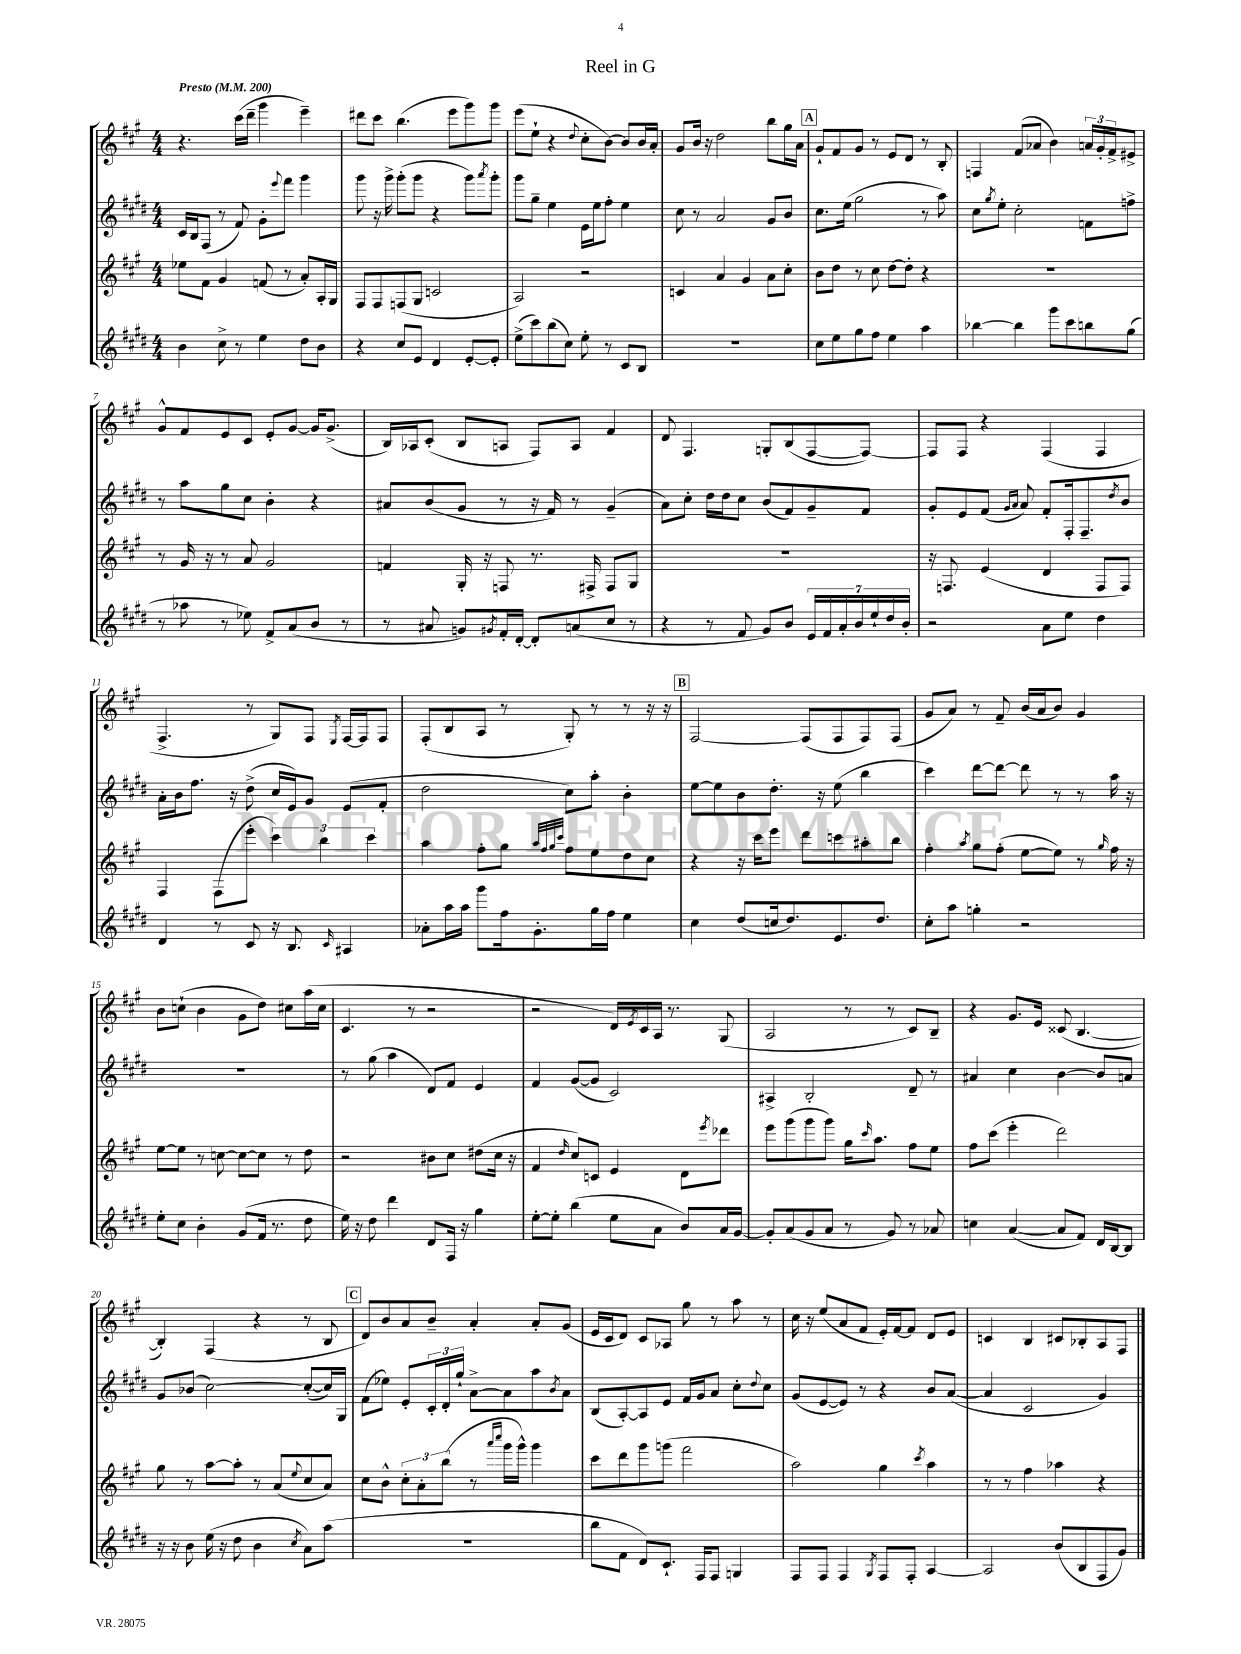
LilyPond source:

\header { title = "Reel in G" }
<<
\new StaffGroup <<
\new Staff = "s0" {
    \clef treble \key a \major \numericTimeSignature \time 4/4 \tempo "Presto" 4 = 200
    r4. cis'''16( d'''16-- gis'''4 e'''4--) |
    dis'''8 cis'''8 b''4.( e'''8 gis'''8) gis'''8 |
    e'''8( e''8-! r4 \appoggiatura { d''8 } cis''8-. b'8~) b'8 b'16 a'16-. |
    gis'8 b'16 r16 d''2 b''8 gis''16 a'16 |
    \mark \markup { \box "A" } gis'8-! fis'8 gis'8 r8 e'8 d'8 r8 b8-. |
    f4 fis'8( aes'8 b'4) \tuplet 3/2 { a'16 gis'16-. fis'16-> } eis'8-> |
    gis'8-^ fis'8 e'8 cis'8 e'8-. gis'8~ gis'16 gis'8.->( |
    b16) aes16 cis'8-.( b8 a8 fis8) a8 fis'4 |
    d'8 fis4. g8-. b8( fis8~ fis8~) |
    fis8 fis8 r4 fis4( fis4 |
    fis4.-> r8 gis8) fis8 \acciaccatura { e8 } fis16~ fis16 fis8 |
    fis8-.( b8 a8 r8 gis8-.) r8 r8 r16 r16 |
    \mark \markup { \box "B" } fis2~ fis8( fis8 fis8) fis8( |
    gis'8 a'8) r8 fis'8-- b'16( a'16 b'8) gis'4 |
    b'8 c''8-!( b'4 gis'8 d''8) cis''8 a''16( cis''16 |
    cis'4. r8 r2 |
    r2 d'16) \acciaccatura { e'8 } cis'16 a16 r8. gis8( |
    a2 r8 r8 cis'8) b8-- |
    r4 gis'8. e'16 cisis'8( b4.~ |
    b4-.) fis4( r4 r8 b8 |
    \mark \markup { \box "C" } d'8) b'8 a'8 b'8-- a'4-. a'8-. gis'8( |
    e'16 cis'16 d'8) cis'8 aes8 gis''8 r8 a''8 r8 |
    cis''16 r16 e''8( a'8 fis'8 e'16-.) fis'16~ fis'8 d'8 e'8 |
    c'4 b4 cis'8 bes8-. a8 fis8 \bar "|." |
}
\new Staff = "s1" {
    \clef treble \key e \major \numericTimeSignature \time 4/4
    cis'16 b16 fis8( r8 fis'8) gis'8-. \appoggiatura { e'''8 } fis'''8 gis'''4 |
    gis'''8 r16 gis'''16-> gis'''8-.( gis'''8 r4 gis'''8) \acciaccatura { a'''8 } gis'''8-. |
    gis'''8 gis''8-- e''4 e'16 e''16 fis''8-. e''4 |
    cis''8 r8 a'2 gis'8 b'8 |
    \mark \markup { \box "A" } cis''8. e''16( gis''2 r8 a''8) |
    cis''8 \acciaccatura { gis''8 } e''8-. cis''2-. f'8 f''8-> |
    r8 a''8 gis''8 cis''8 b'4-. r4 |
    ais'8 b'8( gis'8 r8 r16 fis'16) r8 gis'4--( |
    a'8) cis''8-. dis''16 dis''16 cis''8 b'8( fis'8) gis'8-- fis'8 |
    gis'8-. e'8 fis'8( \grace { gis'16 a'16 } a'8) fis'8-. fis16-. fis8.-- \acciaccatura { dis''8 } b'8 |
    a'16-. b'16 fis''8. r16 dis''8->( cis''16 e'16) gis'8 e'8( fis'8-. |
    dis''2 cis''8) a''8-. b'4-. |
    \mark \markup { \box "B" } e''8~ e''8 b'8 dis''8.-. r16 e''8( b''4 |
    cis'''4) dis'''8~ dis'''8~ dis'''8 r8 r8 a''16 r16 |
    R1 |
    r8 gis''8( a''4 dis'8) fis'8 e'4 |
    fis'4 gis'8~( gis'8 cis'2) |
    ais4-> b2-. dis'8-- r8 |
    ais'4 cis''4 b'4~ b'8 a'8 |
    gis'8 bes'8( cis''2~) cis''8~-.( cis''16) gis16 |
    \mark \markup { \box "C" } fis'8( ees''8) e'8-. \tuplet 3/2 { cis'16-. dis'16-. gis''16-! } a'8~-> a'8 a''8 \acciaccatura { b'8 } a'8 |
    b8( a8~-.) a8 e'8 fis'16 gis'16 a'8 cis''8-. \appoggiatura { dis''8 } cis''8 |
    gis'8( e'8~ e'8) r8 r4 b'8 a'8~( |
    a'4 cis'2 gis'4) \bar "|." |
}
\new Staff = "s2" {
    \clef treble \key a \major \numericTimeSignature \time 4/4
    ees''8 fis'8 gis'4 f'8( r8 a'8-.) a16-. gis16 |
    fis8 fis8 f8( gis8 c'2 |
    a2) r2 |
    c'4 a'4 gis'4 a'8 cis''8-. |
    \mark \markup { \box "A" } b'8 d''8 r8 cis''8 d''8~ d''8-. r4 |
    R1 |
    r8 gis'16 r16 r8 a'8 gis'2 |
    f'4 gis16-. r16 f8 r8. fis16-> fis8 gis8 |
    R1 |
    r16 f8. e'4( d'4 f8 f8) |
    fis4 fis8( e'''8-. \tuplet 3/2 { cis'''4) b''4 cis'''4 } |
    a''4 fis''8-. gis''8 \grace { a''32 fis''32 gis''32 cis'''32 } fis''8 e''8 d''8 cis''8 |
    \mark \markup { \box "B" } r4 r16 cis'''16 e'''8 d'''8 c'''8 ais''8-. b''8 |
    fis''4-. \acciaccatura { a''8 } gis''8 fis''8-.( e''8~ e''8) r8 \grace { gis''16 } fis''16 r16 |
    e''8~ e''8 r8 c''8~ c''8~ c''8 r8 d''8 |
    r2 bis'8 cis''8 dis''8( cis''16 r16 |
    fis'4 \grace { d''16 } cis''8) c'8 e'4 d'8 \acciaccatura { e'''8 } des'''8 |
    e'''8 gis'''8( gis'''8 gis'''8) gis''16 \grace { cis'''16 } a''8. fis''8 e''8 |
    fis''8 cis'''8( e'''4-. d'''2) |
    gis''8 r8 a''8~ a''8-. r8 a'8( \appoggiatura { e''8 } cis''8 a'8) |
    \mark \markup { \box "C" } cis''8 b'8-^ \tuplet 3/2 { cis''8-. a'8-. b''8( } r8 \grace { a'''16 cis''''16 } gis'''16 gis'''16-^) gis'''4 |
    cis'''8 d'''8 gis'''8 g'''8( fis'''2 |
    a''2) gis''4 \acciaccatura { cis'''8 } a''4 |
    r8 r8 fis''4 aes''4 r4 \bar "|." |
}
\new Staff = "s3" {
    \clef treble \key e \major \numericTimeSignature \time 4/4
    b'4 cis''8-> r8 e''4 dis''8 b'8 |
    r4 cis''8 e'8 dis'4 e'8~-. e'8-. |
    e''8->( cis'''8) b''8( cis''8) e''8-. r8 cis'8 b8 |
    R1 |
    \mark \markup { \box "A" } cis''8 e''8 gis''8 fis''8 e''4 a''4 |
    bes''4~ bes''4 gis'''8 cis'''8 b''8 gis''8( |
    r8 aes''8 r8 ees''8) fis'8-> a'8( b'8 r8 |
    r8 ais'8 g'8) \acciaccatura { gis'8 } fis'16-. dis'16~-. dis'8-. a'8( cis''8 r8 |
    r4 r8 fis'8 gis'8) b'8 \tuplet 7/4 { e'16 fis'16 a'16-. b'16 e''16-! dis''16 b'16-. } |
    r2 a'8 e''8 dis''4 |
    dis'4 r8 cis'8 r16 b8. \grace { cis'16 } ais4 |
    aes'8-. a''16 a''16 gis'''8 fis''16 gis'8.-. gis''16 fis''16 e''4 |
    \mark \markup { \box "B" } cis''4 dis''8( c''16 dis''8.) e'8. dis''8. |
    cis''8-. a''8 g''4-. r2 |
    e''8-. cis''8 b'4-. gis'8( fis'16 r8. dis''8 |
    e''16) r16 dis''8 dis'''4 dis'8 fis16 r16 gis''4 |
    e''8~-. e''8-. b''4( e''8 a'8 b'8) a'16 gis'16~ |
    gis'8-. a'8( gis'8 a'8 r8 gis'8) r8 aes'8 |
    c''4 a'4~( a'8 fis'8) dis'16 b16~ b8 |
    r16 r16 b'8 e''16( r16 dis''8 b'4 \acciaccatura { cis''8 } a'8) a''8( |
    \mark \markup { \box "C" } R1 |
    b''8 fis'8 dis'8) cis'8.-! fis16 fis8 g4 |
    fis8 fis8 fis4 \acciaccatura { gis8 } fis8 fis8-. a4~ |
    a2 b'8( b8 fis8 gis'8) \bar "|." |
}
>>
>>
